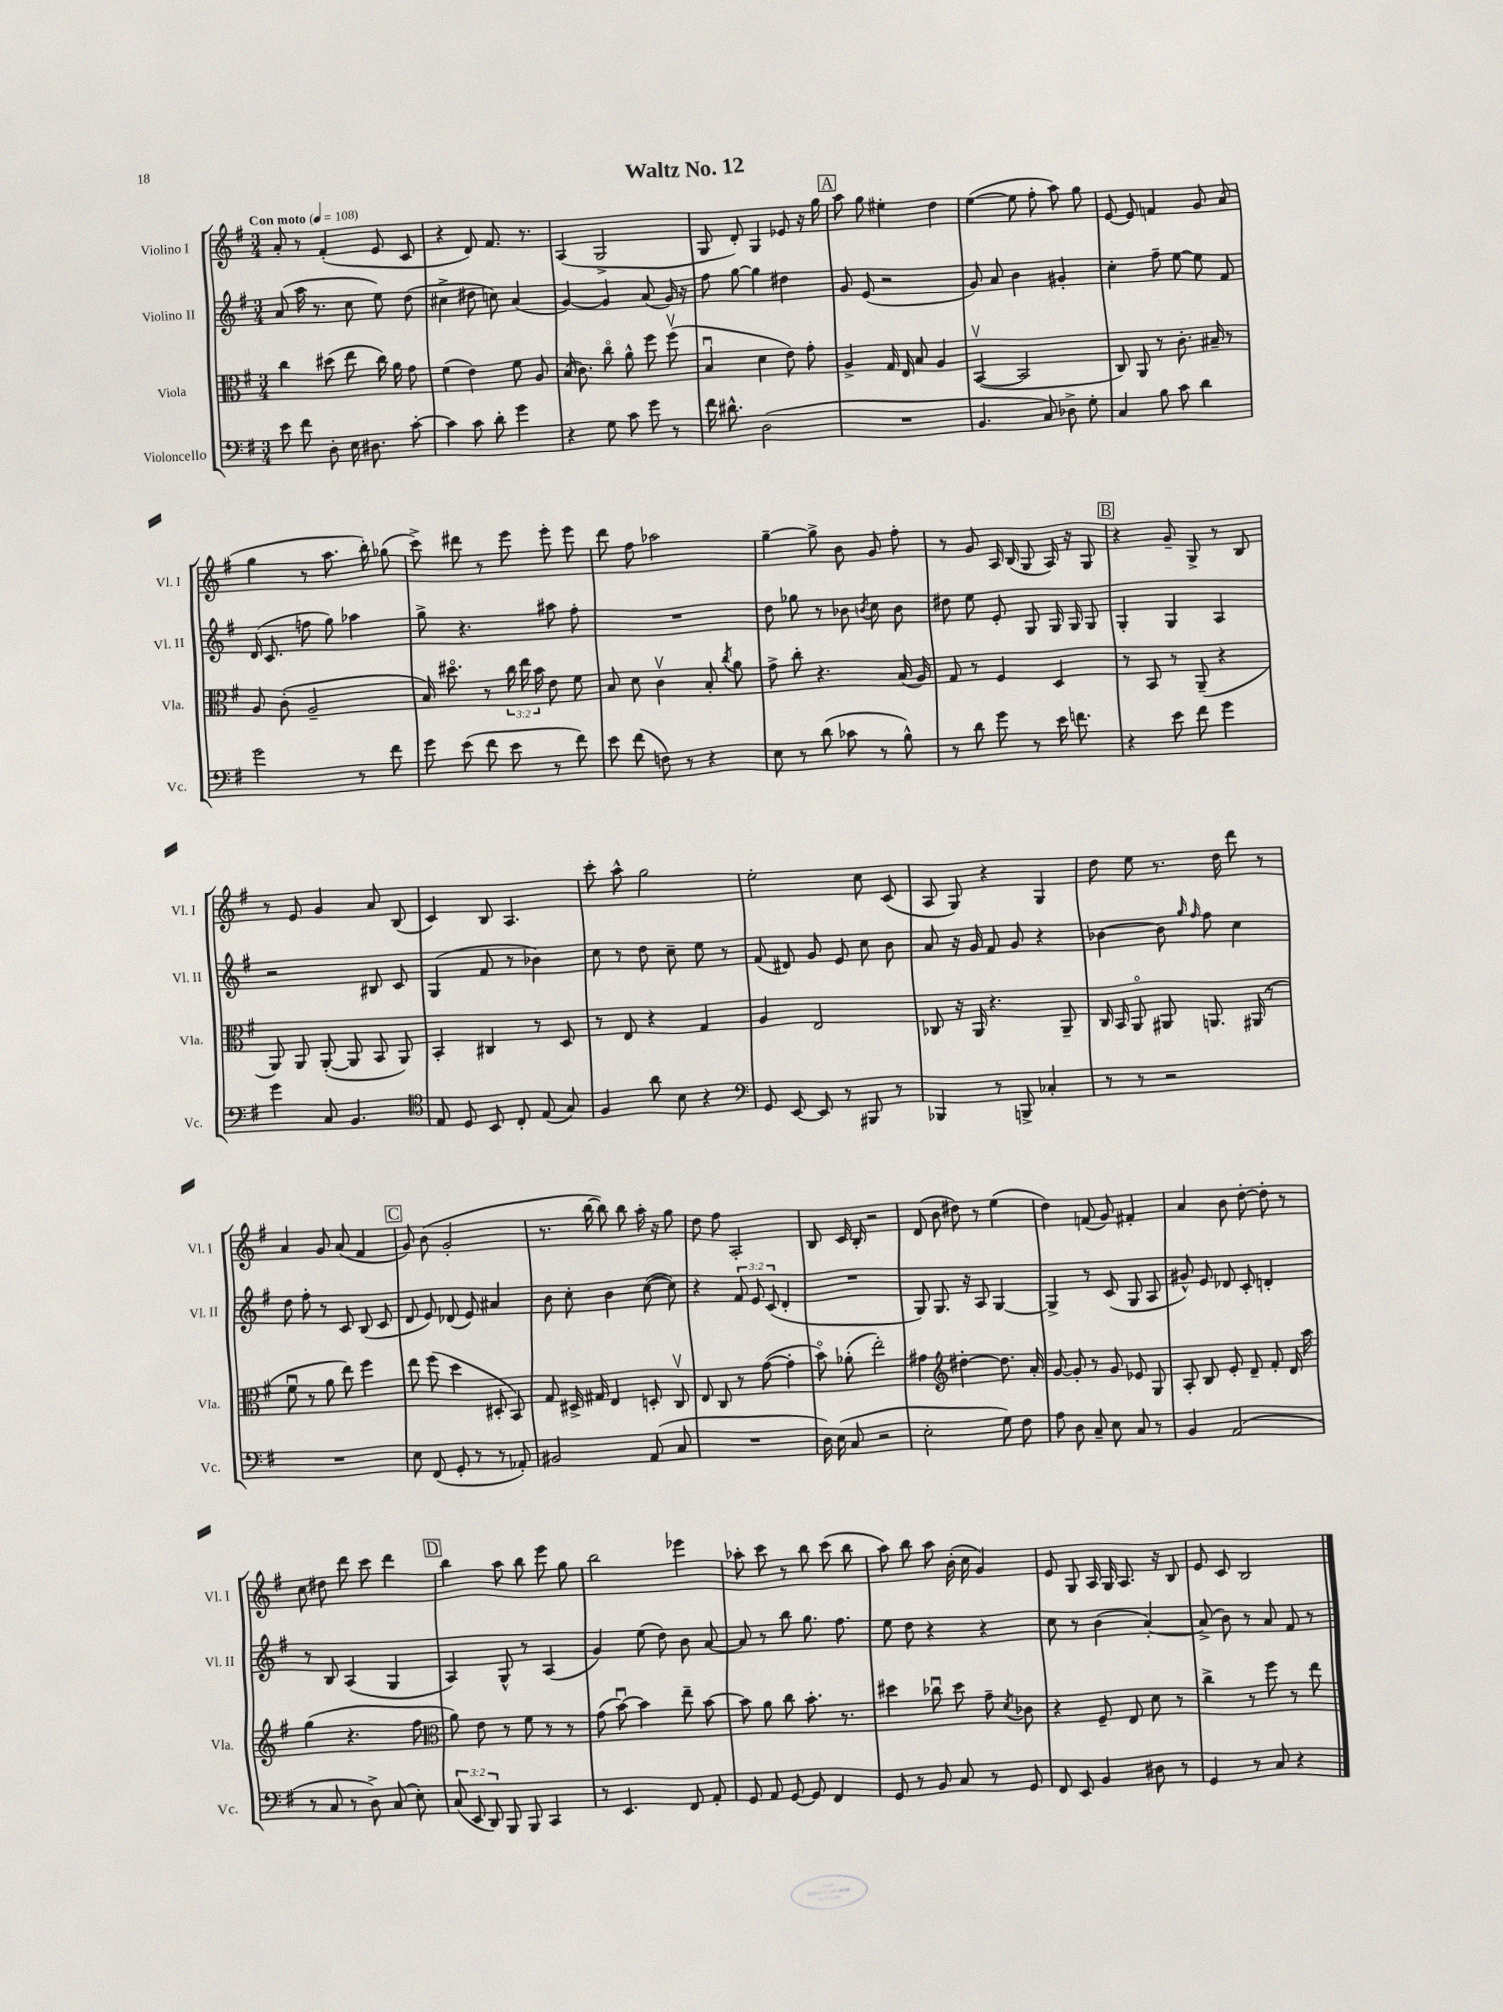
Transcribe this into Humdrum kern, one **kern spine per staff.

**kern	**kern	**kern	**kern
*part4	*part3	*part2	*part1
*staff4	*staff3	*staff2	*staff1
*I"Violoncello	*I"Viola	*I"Violino II	*I"Violino I
*I'Vc.	*I'Vla.	*I'Vl. II	*I'Vl. I
*clefF4	*clefC3	*clefG2	*clefG2
*k[f#]	*k[f#]	*k[f#]	*k[f#]
*M3/4	*M3/4	*M3/4	*M3/4
*MM108	*MM108	*MM108	*MM108
=1	=1	=1	=1
!	!	!	!LO:TX:a:B:t=Con moto
8e\	4cc\	(8a/	8a'/
8f#\	.	16aa\	8r
.	.	8.r	.
8D'\	(8dd#X\	.	(4f#'/
16E\	8ee\	8cc\	.
8.D#X\	.	.	.
.	16cc\)	8ee\)	8e/
.	16a\	.	.
[8c'\	8g\	(8dd\	8c/
=2	=2	=2	=2
4c\]	(4f#\	4cc#X^\	4r
8c\	4e\)	8dd#X\	8d/)
8d'\	.	8ccn\)	8.f#/
4g\	8f#\	(4a/	.
.	.	.	8.r
.	8A/	.	.
=3	=3	=3	=3
4r	(16B/	[4g/)	(4A/
.	8.c\)	.	.
8G\	8cc\	4g/]	2G^/
8c\	8a^^\	.	.
8g\	8ff#\	(8a/	.
8r	(8ff#v\	16g/)	.
.	.	16r	.
=4	=4	=4	=4
16f#\	4Bu/	8ff#\	8G/
8.d#X^^\	.	.	.
.	.	[8gg\	8d'/)
(2D\	4d\	4gg\]	4G/
.	8e\)	4dd#X\	8e-X/
.	8g'\	.	16r
.	.	.	16gg\
!!LO:REH:place=s1:t=A
=5	=5	=5	=5
2.r	4A^/	8g/	8aa\
.	.	(8e/	8gg\
.	16G/	2r	4ee#X'\
.	16E/	.	.
.	8B/	.	.
.	4A/	.	4dd\
=6	=6	=6	=6
4.BB/	([4BBv/	8g/)	([4ee\
.	.	8a/	.
.	2BB/]	4b\	8ee\]
8C/)	.	.	8ff#'\
8D-X^\	.	4g#X'/	8aa\)
8G'\	.	.	8gg\
=7	=7	=7	=7
4C/	8C/)	4cc'\	[8e/
.	8AA/	.	8e/]
8B\	8r	8ff#~\	4fn/
8c\	8.c'\	[8ee\	.
4d\	.	8ee\]	8g/
.	16B#X~/	.	.
.	8r	8f#/	(8a/
!!LO:LB:g=z
=8	=8	=8	=8
2g\	8A/	(16d/	4gg\
.	.	8.c/	.
.	(8c'\	.	.
.	2A~/	8ffn\	8r
.	.	8gg\)	8.aa\
8r	.	4aa-X\	.
.	.	.	16bb'\)
8f#\	.	.	(8gg-X\
=9	=9	=9	=9
8g\	16B/)	8gg^\	8ccc^\)
.	8.dd#X\	.	.
(8e\	.	4.r	8ddd#X\
8f#\	8r	.	8r
8e\	24cc\	.	8eee\
.	24ee\	.	.
.	24b\	.	.
8r	8e\	8aa#X\	8eee'\
8f#\)	8f#\	8ff#'\	8eee\
=10	=10	=10	=10
8e\	8B/	2.r	8ddd\
(8f#\	8d\	.	8ff#\
8Fn\)	4cv\	.	2aa-X\
8r	.	.	.
4r	8B'/	.	.
.	8qcc/	.	.
.	8a\	.	.
=11	=11	=11	=11
8E\	8g^\	8dd\	[4gg~\
8r	8cc'\	8gg-X\	.
(8d\	4.r	8r	8gg^\]
8c-X\	.	8b-X\	8b\
.	.	8qbn/	.
8r	.	8cc\	8g/
8B^^\)	(16B/	8b\	8ff#'\
.	16A/)	.	.
=12	=12	=12	=12
8r	8G/	8dd#X\	8r
8d\	8r	8ee\	8g/
8g\	4F#/	8e'/	16A/
.	.	.	(16B/
8r	.	8G/	8G/
16e\	4D/	16G/	16A/)
8.fn\	.	16G/	16r
.	.	8G/	8G/
!!LO:REH:place=s1:t=B
=13	=13	=13	=13
4r	8r	4G'/	4r
.	8BB/	.	.
8e\	8r	4G/	8g~/
8f#\	(8AA~/	.	8G^/
4g\	4r	4A/	8r
.	.	.	8B/
!!LO:LB:g=z
=14	=14	=14	=14
4g\	8AA/)	2r	8r
.	8AA/	.	8e/
8C/	([8AA'/	.	4g/
4.BB/	8AA/]	.	.
.	8BB/	8B#X/	8a/
.	8AA/)	8c/	(8B/
=15	=15	=15	=15
*clefC4	*	*	*
8E/	4BB'/	(4G/	4c/)
8D/	.	.	.
8BB/	4C#X/	8f#/	8B/
8C'/	.	8r	4.A/
(8E/	8r	4b-X\)	.
8G/)	8D/	.	.
=16	=16	=16	=16
4F#/	8r	8cc\	8ccc'\
.	8E/	8r	8aa^^\
8a\	4r	8dd\	2gg\
8B\	.	8cc~\	.
4r	4G/	8ee\	.
.	.	8r	.
=17	=17	=17	=17
*clefF4	*	*	*
8GG/	4A/	(8f#/	2ee'\
[8EE/	.	8d#X/)	.
8EE/]	2E/	8g/	.
8r	.	8e/	.
8BBB#X/	.	8cc\	8cc\
8r	.	8b\	(8c/
=18	=18	=18	=18
4BBB-X/	8C-X/	8a/	8A/
.	16r	16r	8G/)
.	16AA/	16g/	.
8r	4.r	8f#/	4r
8BBBn^/	.	8g/	.
4C-X'/	.	4r	4G/
.	8AA~/	.	.
=19	=19	=19	=19
8r	16C/	[4b-X\	8dd\
.	16BB/	.	.
8r	8AA/	.	8ee\
2r	8AA#X/	8b-\]	8.r
.	.	16qqgg/	.
.	.	16qqff#/	.
.	8.AAn/	8ff#\	.
.	.	.	16dd\
.	.	4cc\	8ddd\
.	(16AA#X/	.	.
.	8r	.	8r
!!LO:LB:g=z
=20	=20	=20	=20
2.r	8f#u\	8dd\	4a/
.	8r	8ff#'\	.
.	8a\	8r	8g/
.	8ee\)	8c/	(8a/
.	4ff#\	(8B/	4f#/
.	.	8c/	.
!!LO:REH:place=s1:t=C
=21	=21	=21	=21
8E\	8ee\	8d/	8g/)
(8FF#/	(8ff#\	8e/)	(8b\
8GG'/	4dd\	(8d-X/	2g'/
8r	.	8e/)	.
8r	8D#X'/	4a#X/	.
8AA-X'/)	8BB/)	.	.
=22	=22	=22	=22
2BB#X/	8G/	8b\	8.r
.	16D#X^/	8cc'\	.
.	16G#X/	.	[16bb\
.	4E/	4b\	8bb\])
.	.	.	8bb\
(8AA/	8Dn'/	([8cc\	16aa'\
.	.	.	16r
8C/	8Cv/	8cc\])	8gg\
=23	=23	=23	=23
2.r	8E/	4r	8dd\
.	8C/	.	8ff#\
.	8r	12f#/	2A'/
.	.	12e/	.
.	([8g\	.	.
.	.	(12c/	.
.	4g'\]	4d'/	.
=24	=24	=24	=24
16D\)	8b\)	2.r	8B/
(16E\	.	.	.
8C/	(8a-X'\	.	16c/
.	.	.	16B'/
2r	2ee'\)	.	2r
=25	=25	=25	=25
2E'\	4g#X\	8G/)	(8d/
.	.	8.G/	8b\
*	*clefG2	*	*
.	[4dd#X'\	.	8dd#X\)
.	.	16r	.
.	.	8A/	8r
8G\)	8.dd#\]	[4G/	(4ee\
8F#\	.	.	.
.	16a'/	.	.
=26	=26	=26	=26
8A\	[8g/	4G^/]	4dd\)
8D\	8g'/]	.	.
8C~/	8r	8r	(8fn/
8E\	8g/	(8c/	8g/)
8C/	8e-X/	8G/	4f#X'/
8r	8G/	8A/	.
=27	=27	=27	=27
4BB/	8A'/	8g#X^^/)	4a/
.	8B/	8e/	.
(2AA/	8e'/	8d-X/	8b\
.	8d~/	8c'/	[8dd'\
.	8f#'/	4dn'/	8dd'\]
.	16d/	.	8r
.	16aa\	.	.
!!LO:LB:g=z
=28	=28	=28	=28
8r	(4gg\	8r	8cc\
8C/	.	8B/	8dd#X\
8r	4.r	(4A/	8ddd\
8D^\)	.	.	8ccc\
(8C/	.	4G/	4ddd\
8E'\)	8ff#\	.	.
!!LO:REH:place=s1:t=D
=29	=29	=29	=29
*	*clefC3	*	*
(12C/	8a\)	4A/)	4bb\
12EE/	.	.	.
.	8e\	.	.
12DD/)	.	.	.
8BBB/	8r	8G^^/	8aa\
8BBB/	8f#\	8r	8bb\
4CC/	8r	(4A/	8eee\
.	8r	.	8gg\
=30	=30	=30	=30
8r	(8g\	4g/)	2bb\
4.EE/	[8bu\)	.	.
.	4b\]	(8ee\	.
.	.	8dd\)	.
8FF#/	8ee~\	8b\	4eee-X\
8AA'/	[8b\	[8a/	.
=31	=31	=31	=31
8GG/	8b\]	8a/]	8aa-X'\
8AA/	8a\	8r	8ccc\
[8GG/	8cc\	8bb\	8r
8GG/]	8.b'\	8.gg\	8bb\
4FF#/	.	.	(8ccc\
.	8.r	8.ff#\	.
.	.	.	8bb\
=32	=32	=32	=32
8GG/	4dd#X\	8ee\	8aa\)
8r	.	8dd\	8bb\
8BB/	8cc-Xu\	4r	8aa\
8C/	8dd#\	.	(16b'\
.	.	.	16cc\
8r	8g~\	4r	4g/)
.	8qd/	.	.
8GG/	8c-X\	.	.
=33	=33	=33	=33
8FF#/	4r	8cc\	8e/
8EE/	.	8r	8G/
4BB/	8F#~/	(4b\	16A/
.	.	.	16G/
.	8E/	.	8.A/
8D#X\	8d\	[4a'/)	.
.	.	.	16r
8r	8r	.	8B/
=34	=34	=34	=34
4GG/	4cc^\	(8a^/]	8e/
.	.	8b\)	8c/
8r	8r	8r	2B/
8C/	8ff#\	8a/	.
4r	8r	8f#/	.
.	8ee\	8r	.
==	==	==	==
*-	*-	*-	*-
